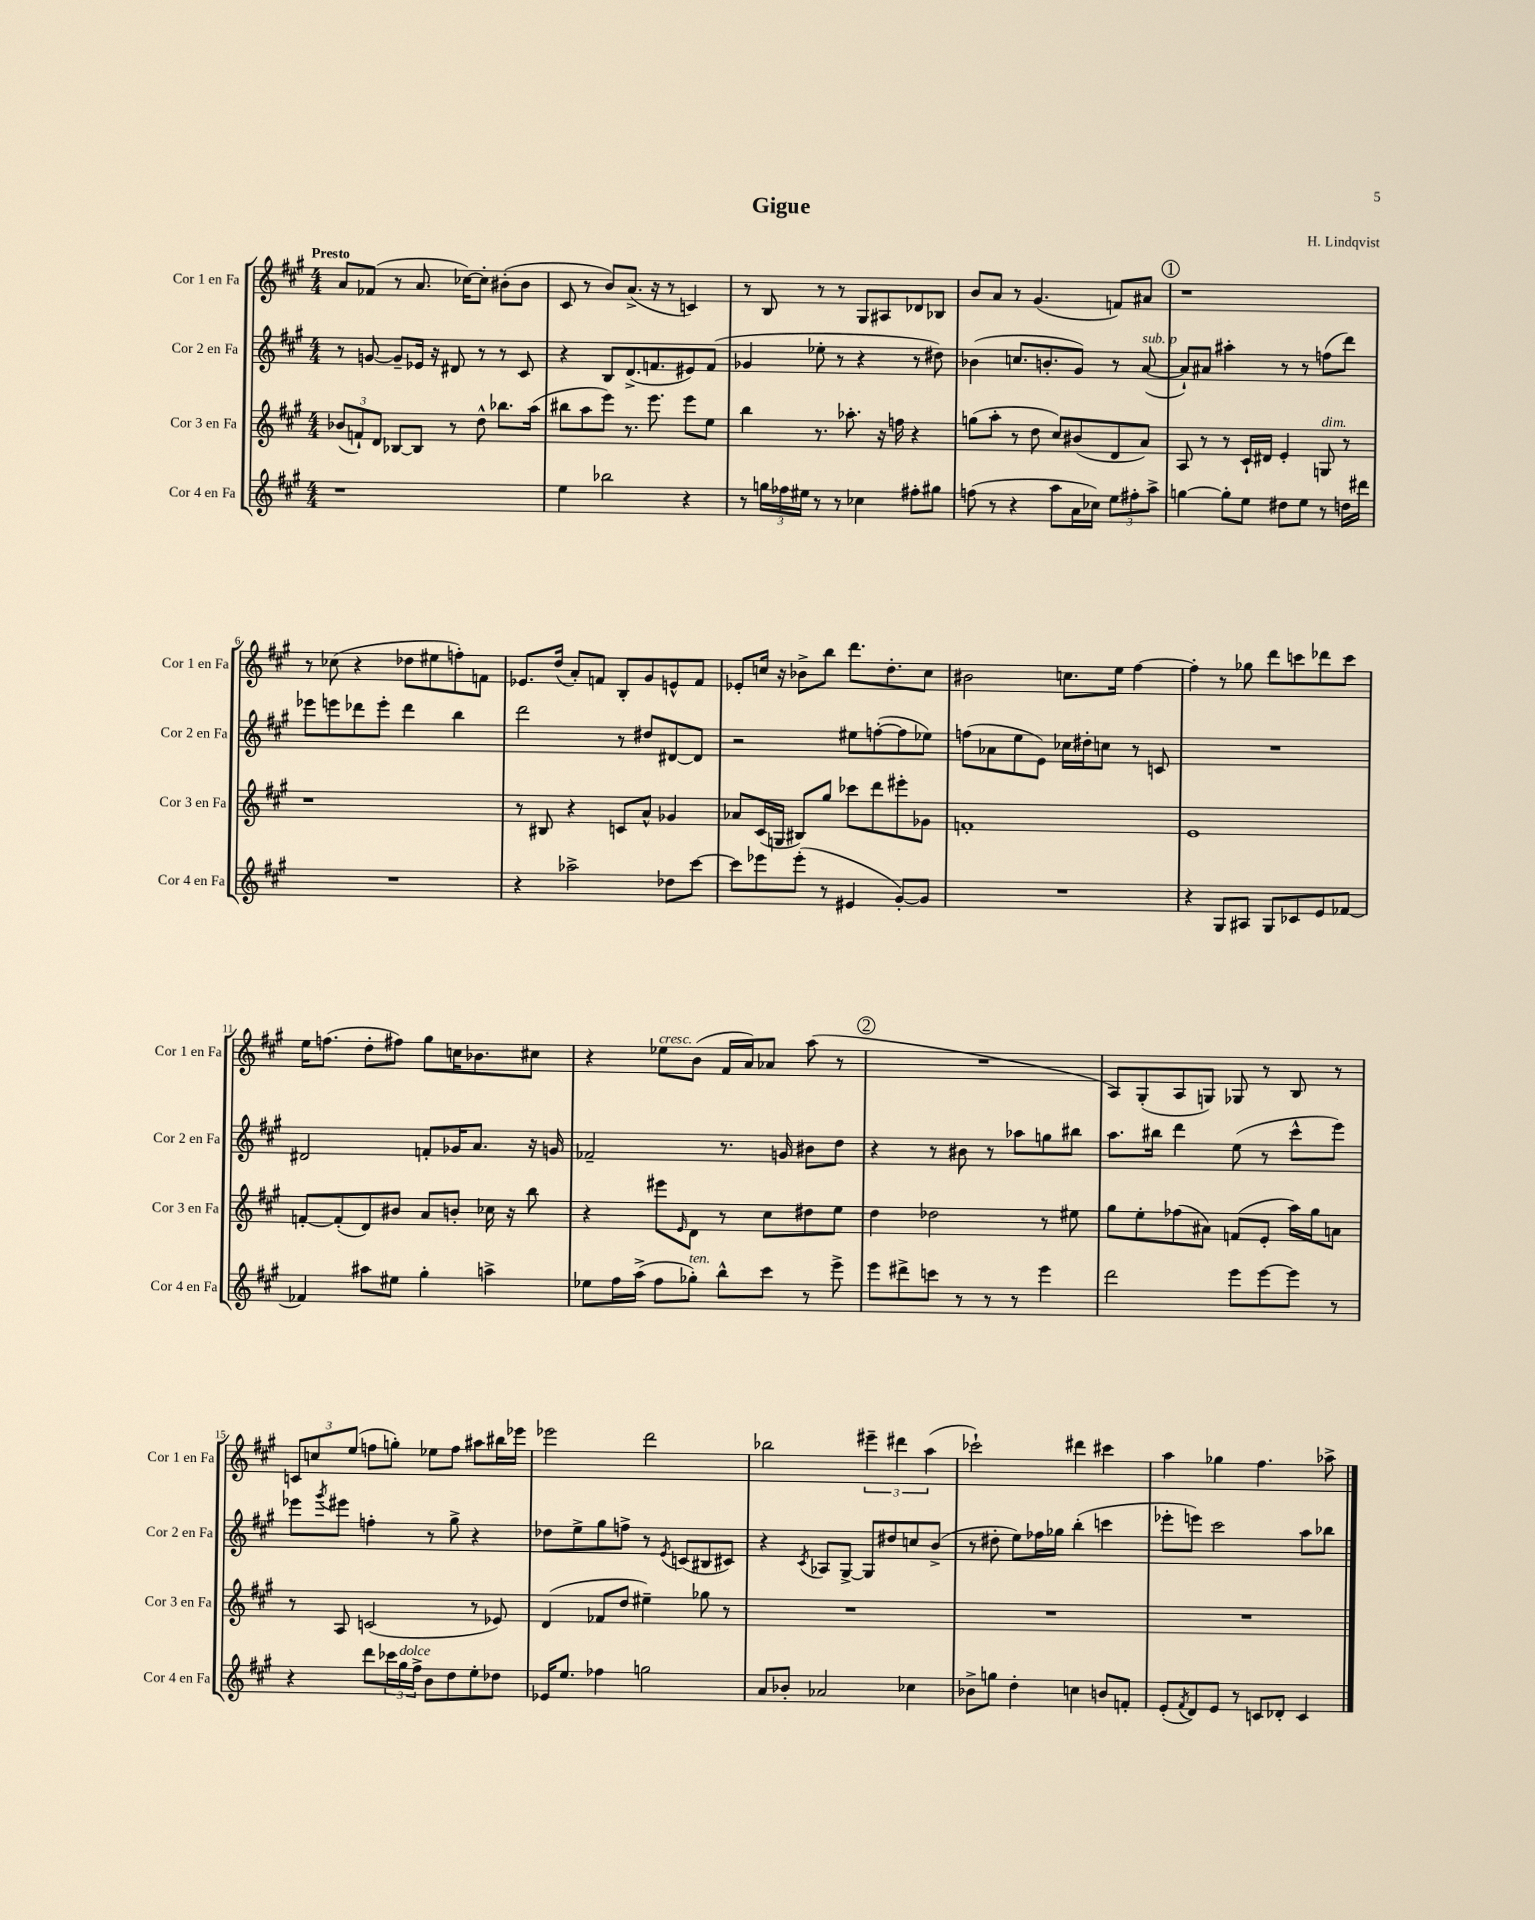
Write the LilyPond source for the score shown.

\header { title = "Gigue" composer = "H. Lindqvist" }
<<
\new StaffGroup <<
\new Staff = "s0" \with { instrumentName = "Cor 1 en Fa" shortInstrumentName = "Cor 1 en Fa" } {
    \clef treble \key a \major \numericTimeSignature \time 4/4 \tempo "Presto"
    a'8 fes'8( r8 a'8. ces''16~) ces''8-. bis'8-.( bis'8 |
    cis'8 r8 b'8) a'8.->( r16 r8 c'4) |
    r8 b8 r8 r8 gis8 ais8 des'8 bes8 |
    b'8 a'8 r8 gis'4.( f'8) ais'8 |
    \mark \markup { \circle "1" } r1 |
    r8 ces''8( r4 des''8 eis''8 f''8-.) f'8 |
    ees'8. d''16( a'8-.) f'8 b8-. gis'8 e'8-^ f'8 |
    ees'8-. c''16 r16 bes'8-> b''8 d'''8. d''8.-. c''8 |
    bis'2 c''8. e''16 fis''4~ |
    fis''4-. r8 ges''8 d'''8 c'''8 des'''8 c'''8 |
    e''16 f''8.( d''8-. fis''8) gis''8 c''16 bes'8. cis''8 |
    r4 ees''8^\markup { \italic "cresc." } b'8( fis'16 a'16) aes'8 a''8( r8 |
    \mark \markup { \circle "2" } R1 |
    a8) gis8-.( a8 g8) ges8 r8 b8 r8 |
    \tuplet 3/2 { c'8 c''8 e''8( } f''8 g''8-.) ees''8 f''8 ais''8 bis''16 ees'''16 |
    ees'''2 d'''2 |
    bes''2 \tuplet 3/2 { eis'''4-- dis'''4 a''4( } |
    ces'''2-!) dis'''4 cis'''4 |
    a''4 ges''4 fis''4. aes''8-> \bar "|." |
}
\new Staff = "s1" \with { instrumentName = "Cor 2 en Fa" shortInstrumentName = "Cor 2 en Fa" } {
    \clef treble \key a \major \numericTimeSignature \time 4/4
    r8 g'8~ g'8-- ees'16 r16 dis'8 r8 r8 cis'8 |
    r4 b8 d'8.->( f'8. eis'8) f'8( |
    ges'4 ees''8-. r8 r4 r8 dis''8) |
    bes'4( c''8. b'8.-. gis'8) r8 a'8~^\markup { \italic "sub. p" }( |
    \mark \markup { \circle "1" } a'8-!) ais'8 ais''4-. r8 r8 f''8( d'''8) |
    ees'''8 e'''8 des'''8 e'''8-. des'''4 b''4 |
    d'''2 r8 dis''8 dis'8~ dis'8 |
    r2 eis''8 f''8~-.( f''8 ees''8) |
    f''8( aes'8 e''8 e'8) ces''16 dis''16-. c''8 r8 c'8 |
    R1 |
    dis'2 f'8-. ges'16 a'8. r16 g'16 |
    fes'2-- r8. g'16 bis'8 d''8 |
    \mark \markup { \circle "2" } r4 r8 bis'8 r8 aes''8 g''8 bis''8 |
    a''8. bis''16 d'''4 e''8( r8 cis'''8-^ e'''8) |
    ees'''8 \acciaccatura { gis'''8 } eis'''8 f''4-. r8 gis''8-> r4 |
    des''8 e''8-> gis''8 f''8-> r8 \acciaccatura { e'8 } c'8( bis8 cis'8) |
    r4 \acciaccatura { cis'8 } aes8 gis8~-> gis8 dis''8 c''8 b'8->( |
    r8 dis''8-. e''8) fes''16 ges''16 b''4-.( c'''4 |
    ees'''8-. e'''8) cis'''2 a''8 bes''8 \bar "|." |
}
\new Staff = "s2" \with { instrumentName = "Cor 3 en Fa" shortInstrumentName = "Cor 3 en Fa" } {
    \clef treble \key a \major \numericTimeSignature \time 4/4
    \tuplet 3/2 { bes'8( f'8-!) d'8 } bes8~ bes8 r8 d''8-^ bes''8. a''16( |
    bis''8 a''8 e'''8) r8. e'''8. e'''8 e''8 |
    b''4 r8. aes''8.-. r16 f''16 r4 |
    g''8( a''8-. r8 d''8 cis''8) bis'8( d'8 a'8) |
    \mark \markup { \circle "1" } a8 r8 r8 cis'16-! dis'16 e'4-. g8^\markup { \italic "dim." } r8 |
    r1 |
    r8 bis8 r4 c'8 a'8-^ ges'4 |
    aes'8 cis'16( g16 bis8) gis''8 ces'''8 d'''8 eis'''8-. ges'8 |
    f'1-. |
    e'1 |
    f'8~-. f'8-.( d'8) bis'8 a'8 b'8-. ces''16 r16 b''8 |
    r4 eis'''8 \grace { e'16 } d'8 r8 cis''8 dis''8 e''8 |
    \mark \markup { \circle "2" } d''4 des''2 r8 eis''8 |
    gis''8 e''8-. fes''8( ais'8) f'8( e'8-. a''16) gis''16 a'8 |
    r8 a8 c'2( r8 ees'8) |
    d'4( fes'8 d''8 eis''4--) ges''8 r8 |
    R1 |
    R1 |
    R1 \bar "|." |
}
\new Staff = "s3" \with { instrumentName = "Cor 4 en Fa" shortInstrumentName = "Cor 4 en Fa" } {
    \clef treble \key a \major \numericTimeSignature \time 4/4
    r1 |
    e''4 bes''2 r4 |
    r8 \tuplet 3/2 { g''16 fes''16 eis''16 } r8 r8 ces''4 fis''8-. gis''8 |
    f''8( r8 r4 a''8 a'16 ces''16) \tuplet 3/2 { e''8 fis''8-. a''8-> } |
    \mark \markup { \circle "1" } g''4~ g''8-. e''8 dis''8 e''8 r8 d''16 dis'''16 |
    R1 |
    r4 aes''2-> des''8 cis'''8~ |
    cis'''8 ees'''8 ees'''8-.( r8 eis'4 gis'8~-.) gis'8 |
    R1 |
    r4 gis8 ais8 gis8 ces'8 e'8 fes'8~ |
    fes'4 ais''8 eis''8 gis''4-. a''4-> |
    ees''8 fis''16 a''16->( fis''8 ges''8-.^\markup { \italic "ten." }) b''8-^ cis'''8 r8 e'''8-> |
    \mark \markup { \circle "2" } e'''8 dis'''8-> c'''8 r8 r8 r8 e'''4 |
    d'''2 e'''8 e'''8~ e'''8 r8 |
    r4 d'''8 \tuplet 3/2 { ces'''16 gis''16^\markup { \italic "dolce" } fis''16-> } b'8 d''8 e''8-. des''8 |
    ees'16 e''8. fes''4 g''2 |
    a'8 bes'8-. aes'2 ces''4 |
    bes'8-> g''8 d''4-. c''4 b'8 f'8-. |
    e'8-.( \acciaccatura { fis'8 } d'8) e'8 r8 c'8 des'8-. c'4 \bar "|." |
}
>>
>>
